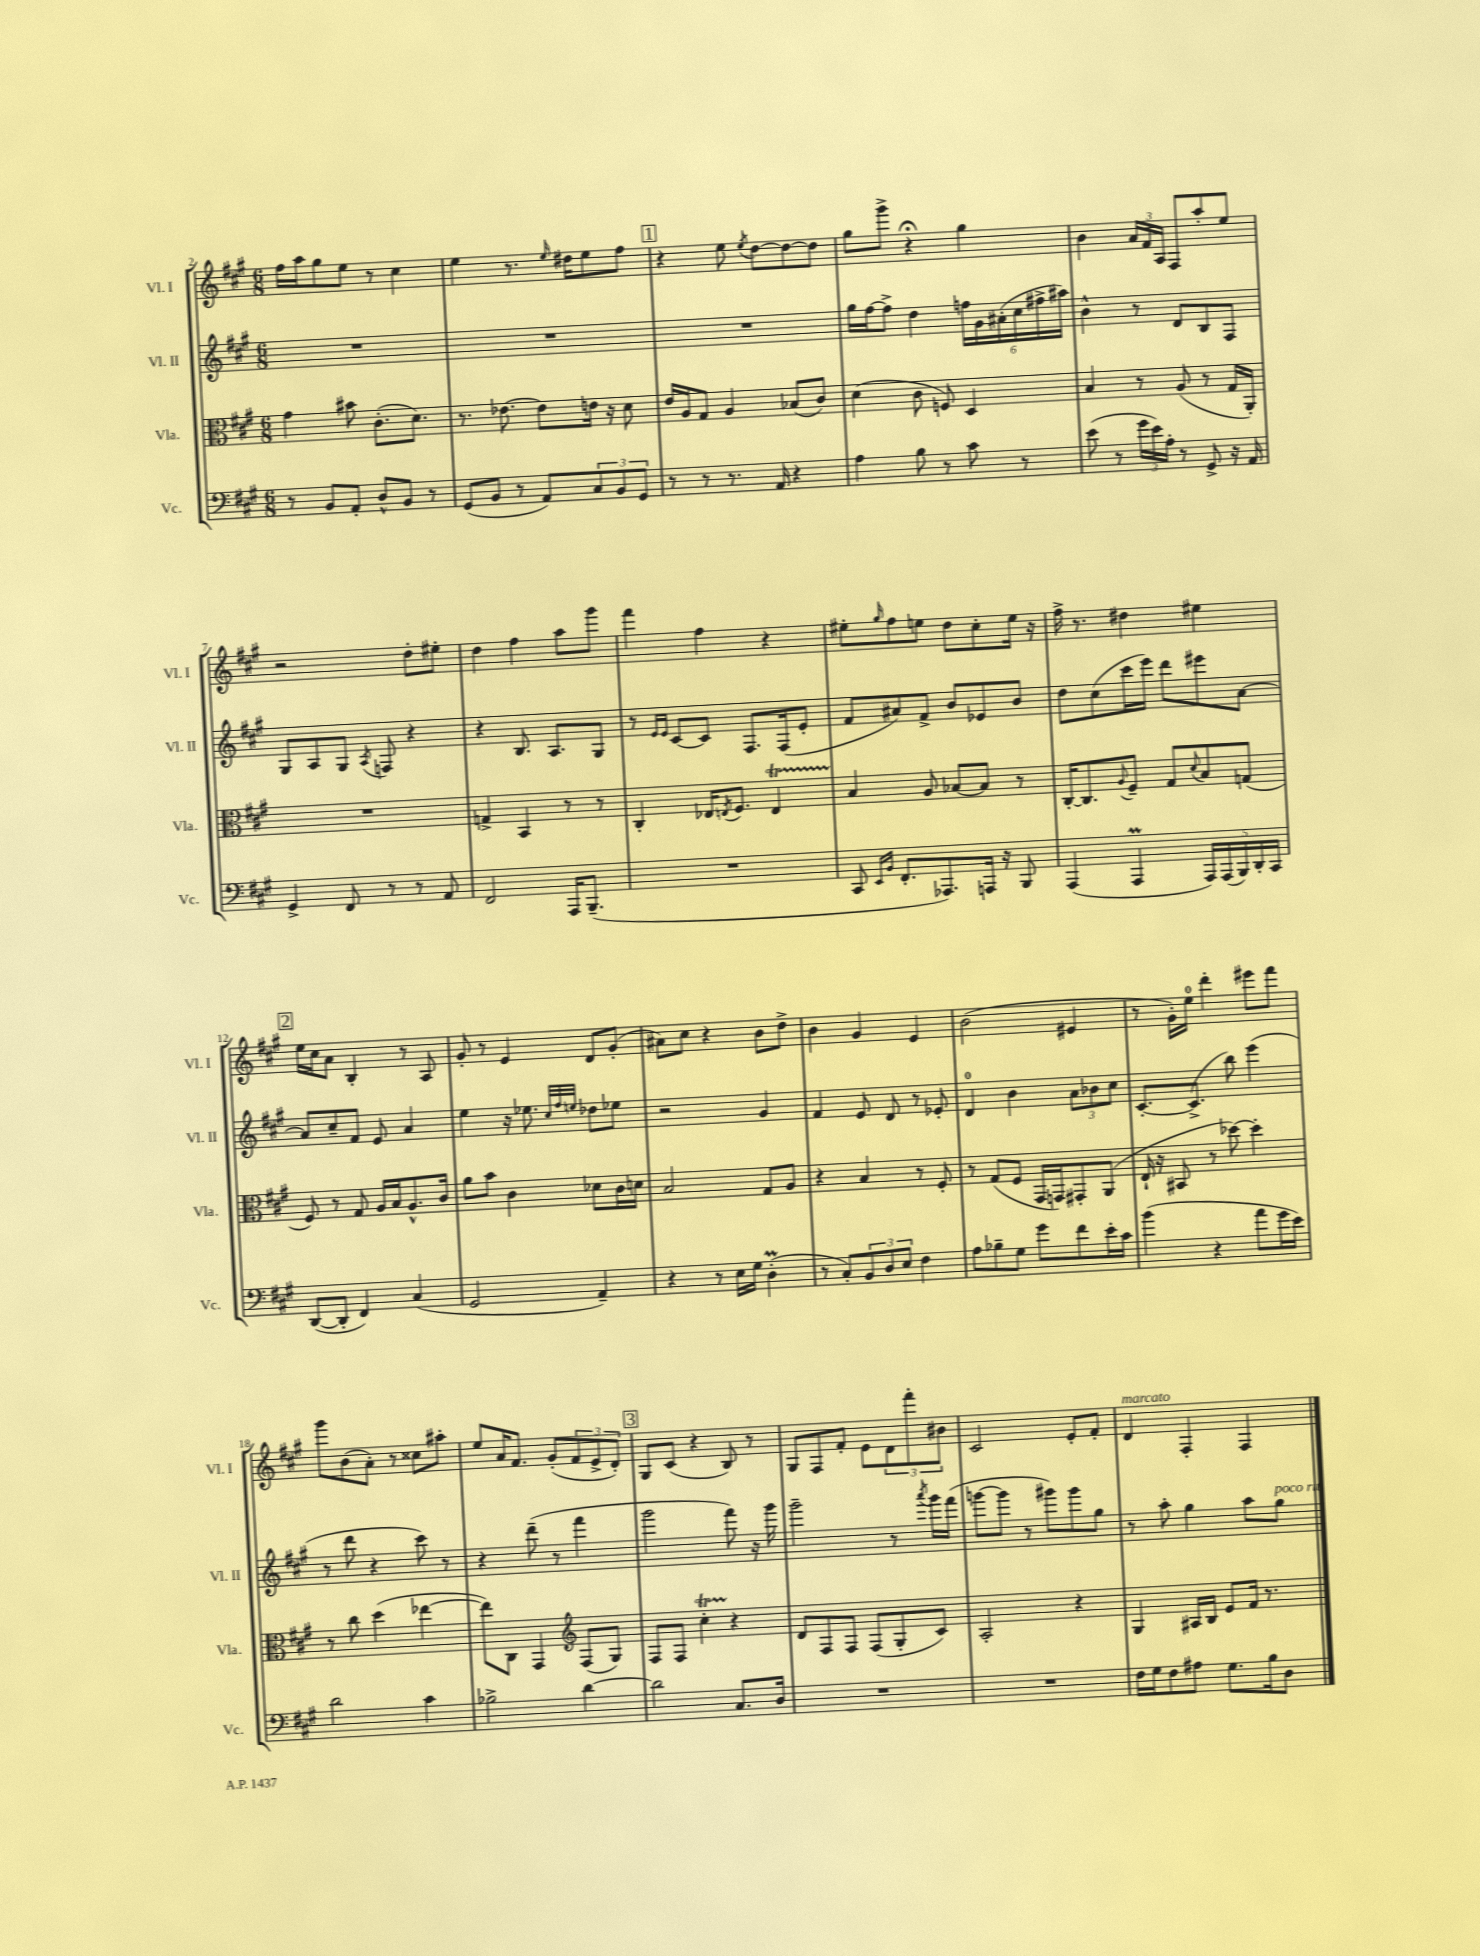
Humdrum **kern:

**kern	**kern	**kern	**kern
*staff4	*staff3	*staff2	*staff1
*clefF4	*clefC3	*clefG2	*clefG2
*k[f#c#g#]	*k[f#c#g#]	*k[f#c#g#]	*k[f#c#g#]
*M6/8	*M6/8	*M6/8	*M6/8
8r	4g#	2.r	16ff#
.	.	.	16aa
8BB	.	.	8gg#
8AA'	8b#	.	8ee
8D^^	(8.c#'	.	8r
8BB	.	.	4cc#
.	8.d)	.	.
8r	.	.	.
=	=	=	=
(8GG#	8.r	2.r	4ee
8BB	.	.	.
.	[8.e-	.	.
8r	.	.	8.r
8AA)	8e-]	.	.
.	.	.	16qqee
.	.	.	16dd#
12C#	16e	.	8ee
.	16r	.	.
12BB	.	.	.
.	8d	.	8ff#
12GG#	.	.	.
=	=	=	=
8r	16e	2.r	4r
.	16A	.	.
8r	8G#	.	.
8.r	4A	.	8ee
.	.	.	8qee
.	.	.	[8dd
16AA	.	.	.
4r	(8B-	.	8dd_
.	8c#)	.	8dd]
=	=	=	=
4A	(4d	16gg#	8gg#
.	.	[16ff#	.
.	.	8ff#^]	8ggg#^
8B	8c#	4dd	4r;
8r	8F)	.	.
8c#	4D	24ff	4gg#
.	.	24g#	.
.	.	(24a#'	.
8r	.	24cc#	.
.	.	24ff#^	.
.	.	24aa#)	.
=	=	=	=
(8e	4B	4b^^	4b
8r	.	.	.
24g#	8r	8r	24a
24e)	.	.	24f#
24A'	.	.	24A
8r	(8A	8d	8F#
8GG#^	8r	8B	8aa'
16r	16G#	8F#	8ee
16AA	16AA')	.	.
=	=	=	=
4GG#^	2.r	8G#	2r
.	.	8A	.
8FF#	.	8G#	.
.	.	8qA	.
8r	.	8F	.
8r	.	4r	8dd'
8AA	.	.	8ee#'
=	=	=	=
2FF#	4G^	4r	4dd
.	4BB	8.B	4ff#
.	.	8.A	.
16AAA	8r	.	8aa
(8.BBB~	.	.	.
.	8r	8G#	8ggg#
=	=	=	=
2.r	4C#'	8r	4fff#
.	.	16qqe	.
.	.	16qqe	.
.	.	[8c#	.
.	16E-	8c#]	4ff#
.	8qE	.	.
.	8.F#	.	.
.	.	8.F#	.
.	4E	.	4r
.	.	(16F#	.
.	.	8e'	.
=	=	=	=
8CC#	4B	8f#	8ee#'
16qqEE	.	.	.
16qqBB	.	.	16qqgg#
8.FF#'	.	8a#)	8ff#
.	8A	8f#^	8ee
8.AAA-)	.	.	.
.	[8B-	8b	8dd
16AAA	8B-]	8e-	8cc#'
16r	.	.	.
8BBB	8r	8b	16ee
.	.	.	16r
=	=	=	=
(4AAA	[16C#'	8dd	16ff#^
.	8.C#]	.	8.r
.	.	(8cc#	.
.	8qqA	.	.
4AAA	8F#~	16ccc#	4dd#
.	.	16eee)	.
.	8G#	8ddd	.
.	8qqd	.	.
20AAA)	8B	8eee#	4ee#
(20AAA	.	.	.
20BBB)	.	.	.
.	(8G	[8a	.
20DD'	.	.	.
20CC#	.	.	.
=	=	=	=
([8DD	8F#)	8a]	16ee
.	.	.	16cc#
8DD']	8r	8cc#~	8a
4FF#)	8G#	8f#	4B'
.	16A	8e	.
.	16B	.	.
(4C#	8.A^^	4a	8r
.	.	.	8A
.	16c#	.	.
=	=	=	=
2GG#	8a	4ee	8g#'
.	8b	.	8r
.	4c#	16r	4e
.	.	8.ee-	.
.	.	32qqcc#	.
.	.	32qqff#	.
.	.	32qqee	.
4AA~)	8d-	8dd-	8d
.	16c#	8ee-	(8g#'
.	16d	.	.
=	=	=	=
4r	2B	2r	8a#)
.	.	.	8cc#
8r	.	.	4r
16E	.	.	.
16G#	.	.	.
(4D'	8G#	4g#	8b
.	8A	.	8dd^
=	=	=	=
8r	4r	4f#	4b
8C#')	.	.	.
12BB	4B	8e	4g#
12D	.	.	.
.	.	8d	.
12E	.	.	.
4F#	8r	8r	4e
.	8F#'	8e-'	.
=	=	=	=
8A	8r	4d	(2b
8B-~	(8G#	.	.
8G#	8F#	4b	.
8g#	16GG#	.	.
.	16GG)	.	.
8f#	8GG#'	12a	4e#
.	.	12b-	.
16e'	(8AA	.	.
.	.	12cc#	.
16c#	.	.	.
=	=	=	=
(4b	16E`	[8.c#'	8r
.	16r	.	.
.	8BB#	.	16g#')
.	.	(8.c#^]	16ee
4r	8r	.	4ddd'
.	[8dd-)	8bb)	.
8a	4dd-']	(4eee	8eee#
16g#	.	.	8fff#
16e)	.	.	.
=	=	=	=
2d	8r	8r	8ggg#
.	8cc#	8ddd	(8b
.	(4dd	4r	8a')
.	.	.	8r
4c#	[4ee-	8ccc#)	8cc##
.	.	8r	8aa#'
=	=	=	=
2B-^	8ee-])	4r	8ee
.	8C#	.	16a
.	.	.	8.f#
.	4GG#	(8ddd~	.
.	.	8r	(8g#'
*	*clefG2	*	*
[4d	(8F#	4fff#	12f#
.	.	.	12e^
.	8G#)	.	.
.	.	.	12d')
=	=	=	=
2d]	8F#	2ggg#	8G#
.	8F#	.	(8c#
.	4cc#'	.	4r
8.C#	4r	8fff#)	8B)
.	.	16r	8r
16D	.	16ggg#	.
=	=	=	=
2.r	8d	2ggg#~	8G#
.	8F#	.	8F#
.	8F#	.	8f#'
.	(8F#	.	8e
.	8G#'	8r	12d
.	.	.	12fff#'
.	.	8qaaa	.
.	8c#)	16ggg#	.
.	.	.	12b#
.	.	(16fff#	.
=	=	=	=
2.r	2A'	[8ggg	2c#
.	.	8ggg]	.
.	.	8r	.
.	.	8ggg#)	.
.	4r	8ggg#	8e'
.	.	8gg#	8f#'
=	=	=	=
16F#	4G#	8r	4d
16G#	.	.	.
8F#	.	8aa'	.
8A#	16A#	4gg#	4F#'
.	16B	.	.
8.G#	8e	.	.
.	16f#	8aa	4F#
16B	8.r	.	.
8D	.	8gg#	.
==	==	==	==
*-	*-	*-	*-
